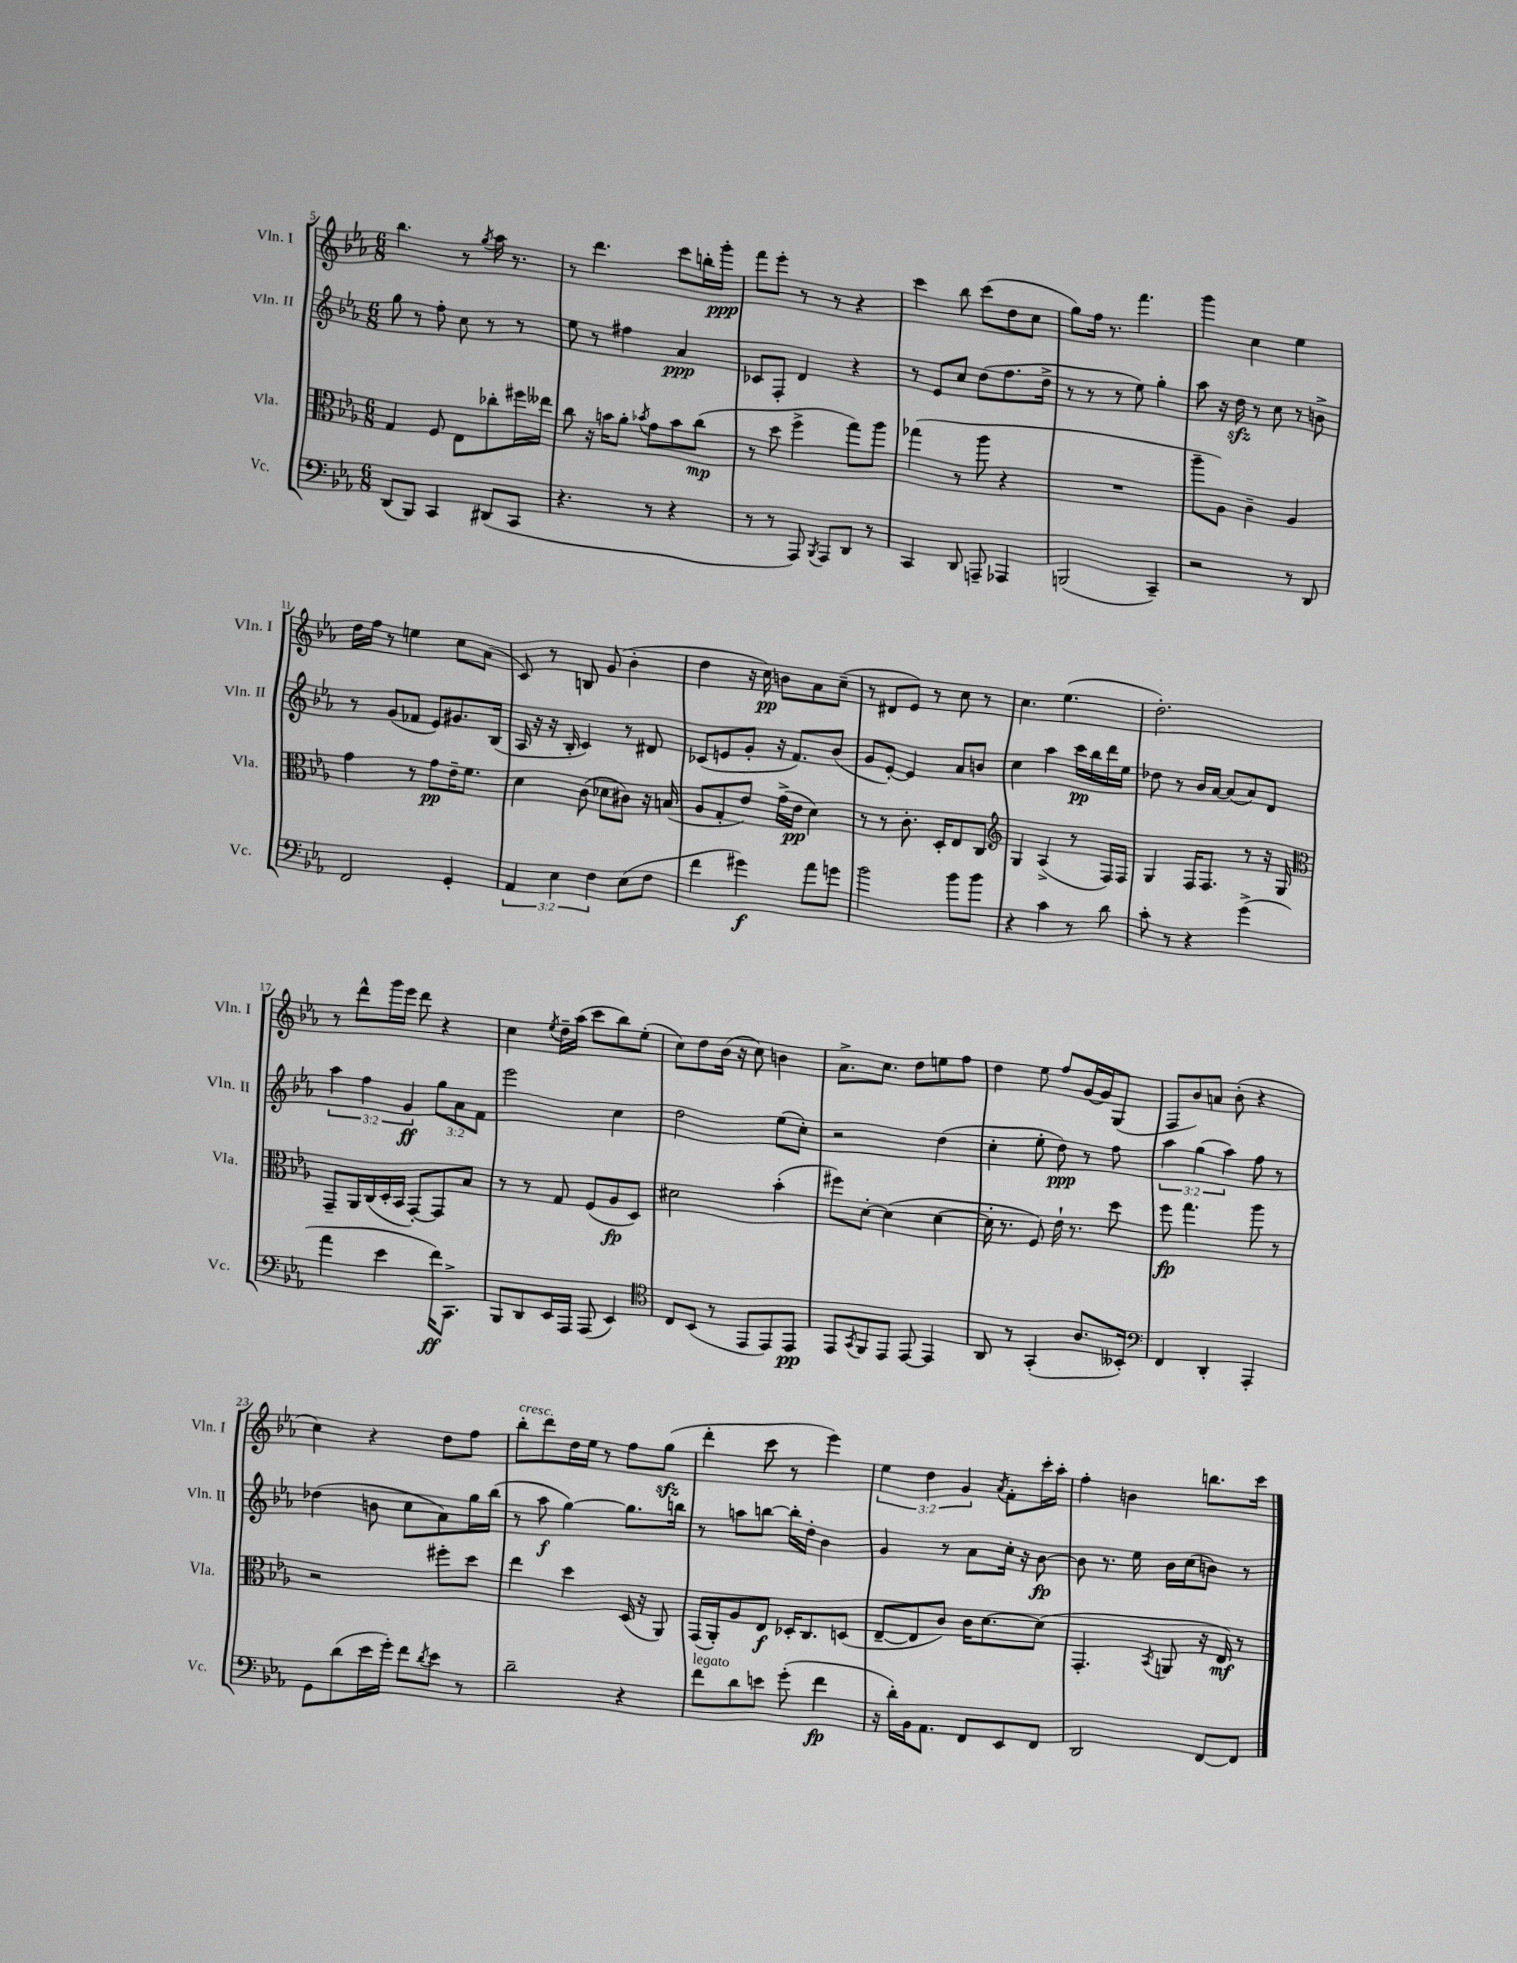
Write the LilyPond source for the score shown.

<<
\new StaffGroup <<
\new Staff = "s0" \with { instrumentName = "Vln. I" shortInstrumentName = "Vln. I" } {
    \clef treble \key ees \major \numericTimeSignature \time 6/8 \override Staff.TupletNumber.text = #tuplet-number::calc-fraction-text
    bes''4. r8 \acciaccatura { g''8 } aes''16 r8. |
    r8 d'''4. c'''8 b''16-. g'''16-.\ppp |
    f'''8 ees'''8-. r8 r8 r4 |
    c'''4 bes''8 c'''8( d''8 c''8 |
    g''8) f''16 r8. f'''4. |
    g'''4 c''4 ees''4 |
    d''16 f''16 r8 e''4 c''8 aes'8( |
    c'8) r8 b8 g'8( bes'4-. |
    d''4 r16 c''16\pp) b'8 aes'8 c''8--( |
    r8 dis'8 ees'8) r8 c''8 r8 |
    c''4. ees''4.( |
    d''2.-.) |
    r8 d'''8-^ g'''16 ees'''16 d'''8 r4 |
    c''4 \acciaccatura { ees''8 } d''16-- aes''16( c'''8 bes''8) ees''8-.( |
    c''8) d''8 bes'16( r16 c''8) b'4 |
    aes'8.-> c''8. d''8 e''8 f''8 |
    d''4 ees''8 f''8 g'16~ g'16 g8( |
    f8 bes'8) a'8 bes'8-.( r4 |
    c''4) r4 d''8 f''8 |
    bes''8-.^\markup { \italic "cresc." } d'''8 d''16 ees''16 r8 f''8 g''8\sfz( |
    d'''4-. c'''8 r8 ees'''4) |
    \tuplet 3/2 { ees''4 d''4 g'4 } \acciaccatura { aes'8 } f'8-. c'''16-. aes''16-. |
    f''4-. b'4 b''8. c'''16 \bar "|." |
}
\new Staff = "s1" \with { instrumentName = "Vln. II" shortInstrumentName = "Vln. II" } {
    \clef treble \key ees \major \numericTimeSignature \time 6/8 \override Staff.TupletNumber.text = #tuplet-number::calc-fraction-text
    g''8 r8 f''8-. c''8 r8 r8 |
    ees''8 r8 fis''4 aes'4\ppp |
    ces'8 f8-. d'4 r4 |
    r8 ees'8 c''8 d''8( f''8. d''16-> |
    r8 r8 r8 ees''8) g''4-. |
    aes''8 r16 d''16\sfz r8 c''8 r8 b'8-> |
    r8 g'8( fes'8 ees'8) gis'8. bes16( |
    aes16 r16 r16 bes16-. c'4) r8 dis'8 |
    ces'8( e'8 g'8-. r16 f'8.) bes'8( |
    g'8 ees'8~-.) ees'4 aes'8 b'8 |
    c''4 aes''4 c'''16\pp bes''16 d'''16 ees''16 |
    des''8 r8 bes'16 aes'16~ aes'8( aes'8) d'8 |
    \tuplet 3/2 { aes''4 f''4 g'4\ff } \tuplet 3/2 { g''8 aes'8 f'8 } |
    ees'''2 c''4 |
    d''2 ees''8( c''8-.) |
    r2 d''4( |
    c''4-. ees''8-. d''8\ppp) r8 f''8 |
    \tuplet 3/2 { aes''4 g''4( aes''4) } f''8 r8 |
    des''4( b'8 c''8 aes'8) g''16 bes''16( |
    r8 aes''8\f g''4~) g''8. b''16 |
    r8 a''8 b''8~ b''16-. d''16-. bes'4 |
    g'4 r8 aes'8 c''16-. r16 bes'8~\fp |
    bes'8 r8. ees''16 bes'16 c''16( b'8) r8 \bar "|." |
}
\new Staff = "s2" \with { instrumentName = "Vla." shortInstrumentName = "Vla." } {
    \clef alto \key ees \major \numericTimeSignature \time 6/8
    g4 f8 ees8 ces''8-. fis''16 eeses''16 |
    c''8 r16 b'16 aes'8-. \acciaccatura { bes'8 } g'8 bes'8 c''8\mp( |
    r8 d''8 f''4-> g''8) aes''8 |
    ges''4( r8 aes''8 r4 |
    R2. |
    aes''8-- aes8) c'4-- aes4 |
    g'4 r8 g'8\pp ees'16-- f'8. |
    d'4 c'8( des'8 cis'8) r16 b16( |
    aes8 g8-. ees'8) g'16->( ees'16\pp d'4) |
    r8 r8 c'8.-. d16-. ees8 c8 |
    \clef treble g4 aes4->( r8 f16) f16 |
    g4 f16 f8. r8 r16 g16 |
    \clef alto g,8-- aes,16 c16( d16-. bes,16 g,8~-.) g,8 bes8 |
    r8 r8 g8 f8( aes8\fp d8) |
    dis'2 bes'4-.( |
    fis''8) d'8~-. d'4( d'4~ |
    d'16-. r8. f8) ees'16-! r8. d''8 |
    f''8\fp g''4. aes''8 r8 |
    r2 fis''8-. d''8 |
    ees''4 d''4 d16( r16 aes,8) |
    g,16( aes,16-.) aes8 ees8\f des16-. c8. d8( |
    ees8~-- ees8 c'8) c'16 d'8.~ d'8( |
    g,4.-. \acciaccatura { bes,8 } a,8 r16 ees16\mf) r8 \bar "|." |
}
\new Staff = "s3" \with { instrumentName = "Vc." shortInstrumentName = "Vc." } {
    \clef bass \key ees \major \numericTimeSignature \time 6/8 \override Staff.TupletNumber.text = #tuplet-number::calc-fraction-text
    d,8( bes,,8) c,4 dis,8( c,8 |
    r4. r8 r4 |
    r8 r8 aes,,8) \acciaccatura { bes,,8 } aes,,8 d,8 r8 |
    c,4 d,8 a,,8-- aes,,4 |
    b,,2( c,4--) |
    r2 r8 d,8 |
    f,2 g,4-. |
    \tuplet 3/2 { aes,4 ees4 f4 } ees8( f8 |
    f'4 gis'4\f) aes'8 g'8 |
    bes'2 bes'8 bes'8 |
    r4 c'4 r8 d'8 |
    c'8-. r8 r4 g'4->( |
    aes'4 ees'4 f'16\ff) c,8.-> |
    bes,,8 d,8 ees,16 aes,,16 aes,,8( ees,4) |
    \clef tenor c8 bes,8( r8 ees,8 ees,8) ees,8\pp |
    ees,8 \acciaccatura { g,8 } f,8 ees,8 ees,8~ ees,4 |
    aes,8 r8 g,4-.( aes8. beses,16-.) |
    \clef bass f,4 d,4-. aes,,4-. |
    g,8 d'8( ees'16 g'16-.) f'8 \acciaccatura { d'8 } ees'8 r8 |
    d'2-- r4 |
    f'8^\markup { \italic "legato" } d'8 e'8 g'8-.( f'4\fp |
    r16 d'16-.) bes,16 aes,8. f,8 ees,8 f,8 |
    d,2 f,8~ f,8 \bar "|." |
}
>>
>>
\layout { \context { \Score currentBarNumber = #5 } }
